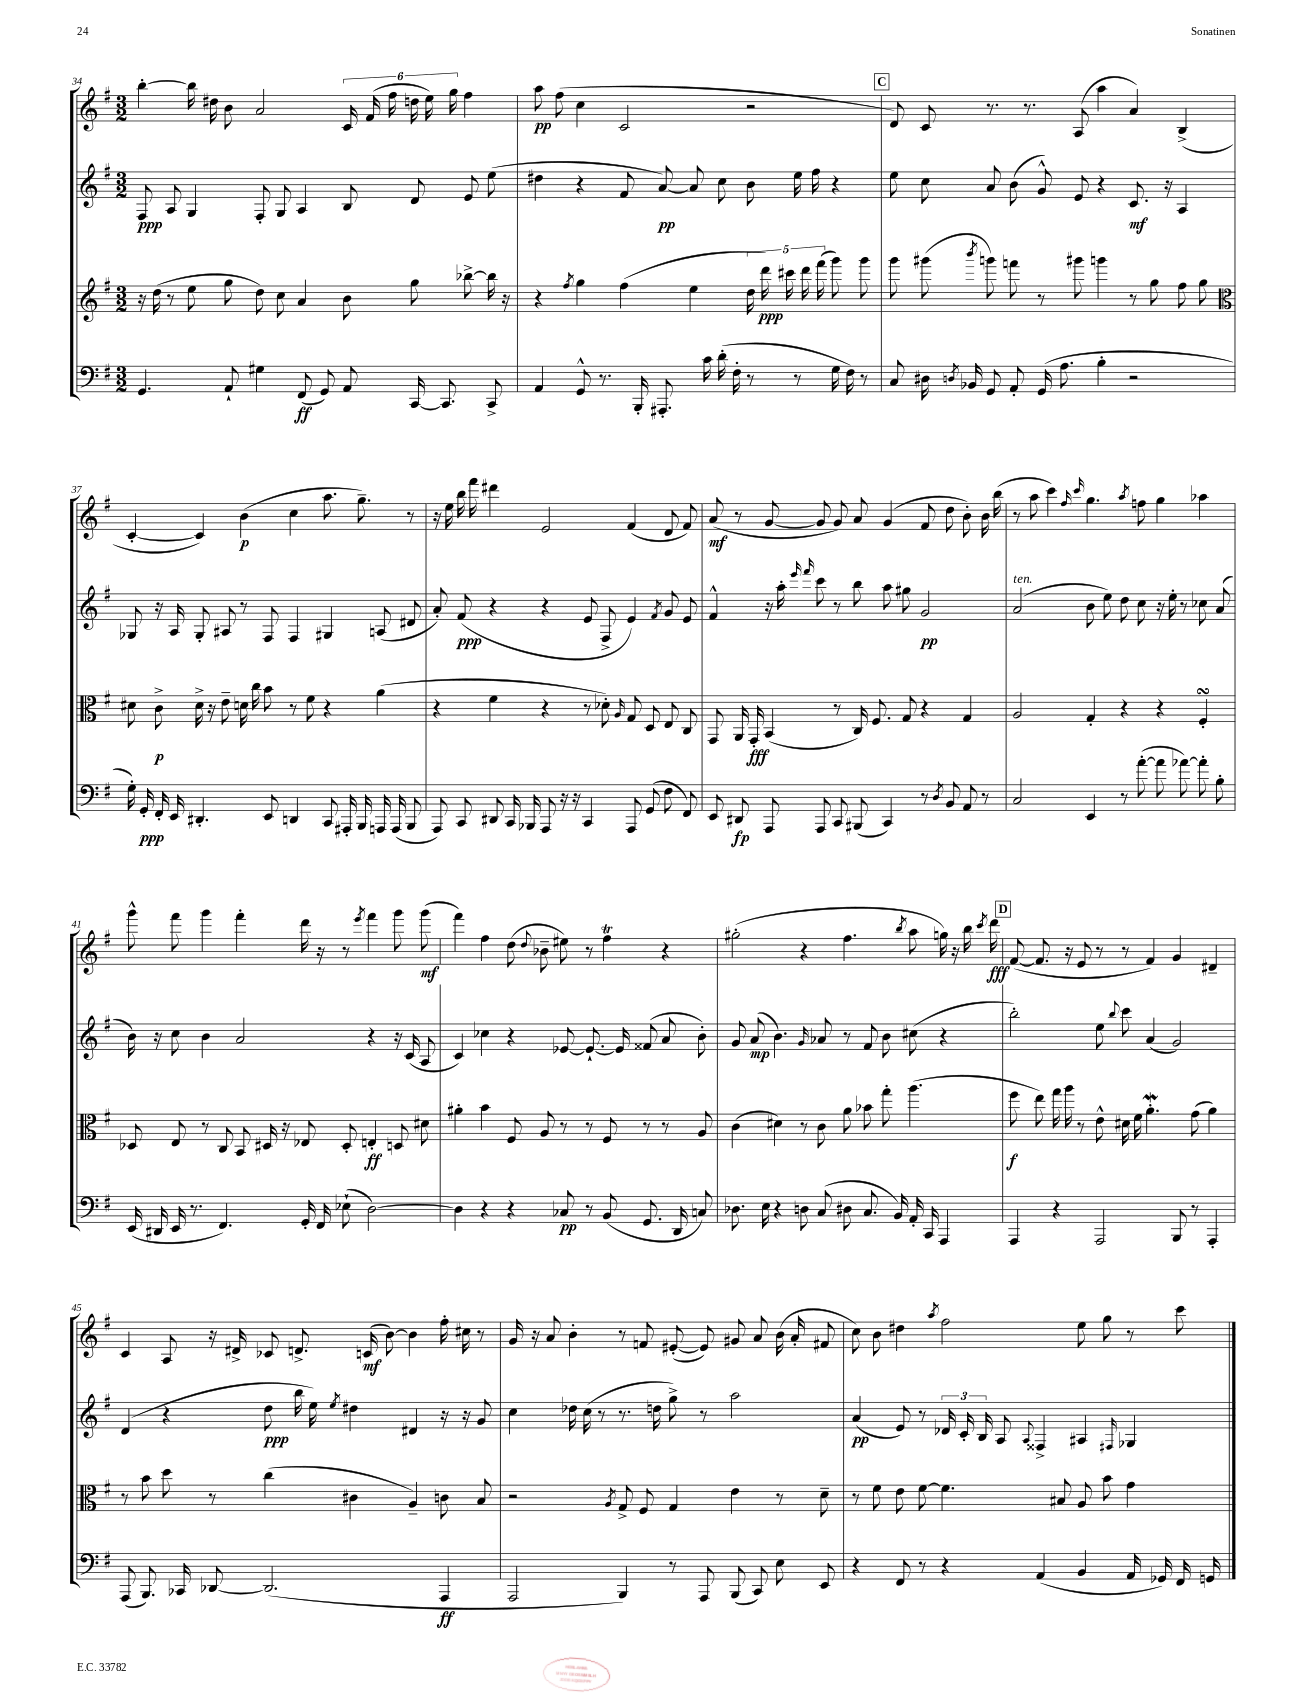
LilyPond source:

<<
\new StaffGroup <<
\new Staff = "s0" {
    \clef treble \key g \major \numericTimeSignature \time 3/2
    \autoBeamOff b''4~-. b''16 dis''16 b'8 a'2 \tuplet 6/4 { c'16 fis'16( fis''16 d''16 e''16) g''16 } fis''4 |
    a''8\pp fis''8( c''4 c'2 r2 |
    \mark \markup { \box "C" } d'8) c'8 r8. r8. a8( a''4 a'4) b4->( |
    c'4~-. c'4) b'4\p( c''4 a''8. g''8.--) r8 |
    r16 e''16 b''16 fis'''16 dis'''4 e'2 fis'4( d'8 fis'8) |
    a'8\mf( r8 g'8~ g'8 g'8) a'8 g'4( fis'8 d''8 b'8-.) b'16 b''16( |
    r8 a''8 c'''4) \grace { fis''16 c'''16 } g''4. \acciaccatura { a''8 } f''8 g''4 aes''4 |
    g'''8-^ fis'''8 g'''4 fis'''4-. d'''16 r16 r8 \acciaccatura { e'''8 } fis'''4 g'''8 g'''8\mf( |
    fis'''4) fis''4 d''8( \appoggiatura { d''8 } bes'8-- eis''8) r8 fis''4\trill r4 |
    gis''2-.( r4 fis''4. \acciaccatura { b''8 } a''8 g''16) r16 b''16 \acciaccatura { c'''8 } d'''16\fff |
    \mark \markup { \box "D" } fis'8~( fis'8. r16 e'8 r8 r8 fis'4) g'4 dis'4-- |
    c'4 a8 r16 dis'16-> ces'8 d'8.-> c'16\mf( b'8~) b'4 fis''16-. cis''16 r8 |
    g'16 r16 a'8 b'4-. r8 f'8 eis'8~-.( eis'8) gis'8 a'8 b'16( a'16-. fis'8 |
    c''8) b'8 dis''4 \acciaccatura { a''8 } fis''2 e''8 g''8 r8 c'''8 \bar "|." |
}
\new Staff = "s1" {
    \clef treble \key g \major \numericTimeSignature \time 3/2
    \autoBeamOff fis8\ppp a8 g4 fis8-. g8 a4 b8 d'8 e'8 e''8( |
    dis''4 r4 fis'8 a'8~\pp) a'8 c''8 b'8 e''16 fis''16 r4 |
    \mark \markup { \box "C" } e''8 c''8 a'8 b'8( g'8-^) e'8 r4 c'8.\mf r16 a4 |
    ges8 r16 a16 ges8-. ais8 r8 fis8 fis4 gis4 a8( dis'8 |
    a'8-.) fis'8\ppp( r4 r4 e'8 fis8-> e'4) \acciaccatura { fis'8 } g'8 e'8 |
    fis'4-^ r16 a''16-. \grace { e'''16 fis'''16 } c'''8 r8 b''8 a''8 gis''8 g'2\pp |
    a'2^\markup { \italic "ten." }( b'8 e''8) d''8 c''8 r16 e''16-. r8 ces''8 a'8( |
    b'16) r16 c''8 b'4 a'2 r4 r16 c'16( a8 |
    c'4) ces''4 r4 ees'8~ ees'8.~-! ees'16 fisis'8( a'8 b'8-.) |
    g'8 a'8\mp( b'4.) \grace { g'16 } aes'8 r8 fis'8 b'8 cis''8( r4 |
    \mark \markup { \box "D" } b''2-.) e''8 \appoggiatura { b''8 } c'''8 a'4( g'2) |
    d'4( r4 d''8\ppp b''16 e''16) \acciaccatura { e''8 } dis''4 dis'4 r16 r16 g'8 |
    c''4 des''16 c''16( r8 r8. d''16 g''8->) r8 a''2 |
    a'4\pp( e'8) r8 \tuplet 3/2 { des'16 c'16-. b16 } a8 \appoggiatura { a8 } fisis4-> ais4 \grace { fis16 } ges4 \bar "|." |
}
\new Staff = "s2" {
    \clef treble \key g \major \numericTimeSignature \time 3/2
    \autoBeamOff r16 d''16( r8 e''8 g''8 d''8) c''8 a'4 b'8 g''8 bes''8~-> bes''16 r16 |
    r4 \acciaccatura { fis''8 } g''4 fis''4( e''4 \tuplet 5/4 { d''16 d'''16\ppp) cis'''16 d'''16 fis'''16( } g'''8) g'''8 |
    \mark \markup { \box "C" } g'''8 gis'''8( \acciaccatura { b'''8 } g'''8) f'''8 r8 gis'''8 g'''4 r8 g''8 fis''8 g''8 |
    \clef alto dis'8 c'8->\p dis'16-> r16 e'8-- d'16 c''16 b'8 r8 fis'8 r4 a'4( |
    r4 fis'4 r4 r8 des'8-.) \grace { a16 } g8 d8 e8 c8 |
    g,8 a,16 g,16-.\fff b,4( r8 c16) fis8. g8 r4 g4 |
    a2 g4-. r4 r4 fis4-.\turn |
    des8 e8 r8 c8 b,8 dis16 r16 ees8 dis8-. e4-.\ff d8 dis'8 |
    ais'4-. b'4 fis8 a8 r8 r8 fis8 r8 r8 a8 |
    c'4( dis'4) r8 c'8 a'8 bes'8 g''8-. a''4.( |
    \mark \markup { \box "D" } fis''8\f e''8) g''16 a''16 r8 e'8-^ dis'16 fis'16 a'4.-.\mordent g'8( a'4) |
    r8 b'8 d''8 r8 c''4( cis'4 a4--) c'8 b8 |
    r2 \acciaccatura { a8 } g8-> fis8 g4 e'4 r8 d'8-- |
    r8 fis'8 e'8 fis'8~ fis'4. bis8 a8 b'8 g'4 \bar "|." |
}
\new Staff = "s3" {
    \clef bass \key g \major \numericTimeSignature \time 3/2
    \autoBeamOff g,4. a,8-! gis4 fis,8\ff( g,8) a,8 c,16~ c,8. c,8-> |
    a,4 g,8-^ r8. b,,16-. ais,,8.-. c'16 d'16-.( fis16-. r8 r8 g16 fis16) r8 |
    \mark \markup { \box "C" } c8 dis16 \acciaccatura { d8 } bes,16 g,8 a,8-. g,16( a8. b4-. r2 |
    g16-.) g,16-.\ppp fis,16-. e,16 dis,4.-. e,8 d,4 c,8 ais,,16-. b,,16 a,,16 a,,16( b,,8 |
    a,,8) c,8 dis,8 c,16 bes,,16 a,,8 r16 r16 c,4 a,,8 g,8( fis8 fis,8) |
    e,8 dis,8\fp a,,8 a,,8 c,8 bis,,8( c,4) r8 \acciaccatura { d8 } b,8 a,8 r8 |
    c2 e,4 r8 a'8~-.( a'8 aes'8~) aes'8-. b8-. |
    e,16( dis,16 e,16 r8. fis,4.) g,16-. fis,16 ees8-!( d2~) |
    d4 r4 r4 ces8\pp r8 b,8( g,8. d,16 c8) |
    des8. e16 r4 d8 c8( dis8 c8. b,16) a,16-. c,16 a,,4 |
    \mark \markup { \box "D" } a,,4 r4 a,,2 b,,8 r8 a,,4-. |
    a,,8( b,,8.) ces,16 des,8~ des,2.( a,,4\ff |
    a,,2 b,,4) r8 a,,8 b,,8( c,8) e8 e,8 |
    r4 fis,8 r8 r4 a,4( b,4 a,16 ges,16) fis,16 g,16 \bar "|." |
}
>>
>>
\layout { \context { \Score currentBarNumber = #34 } }
